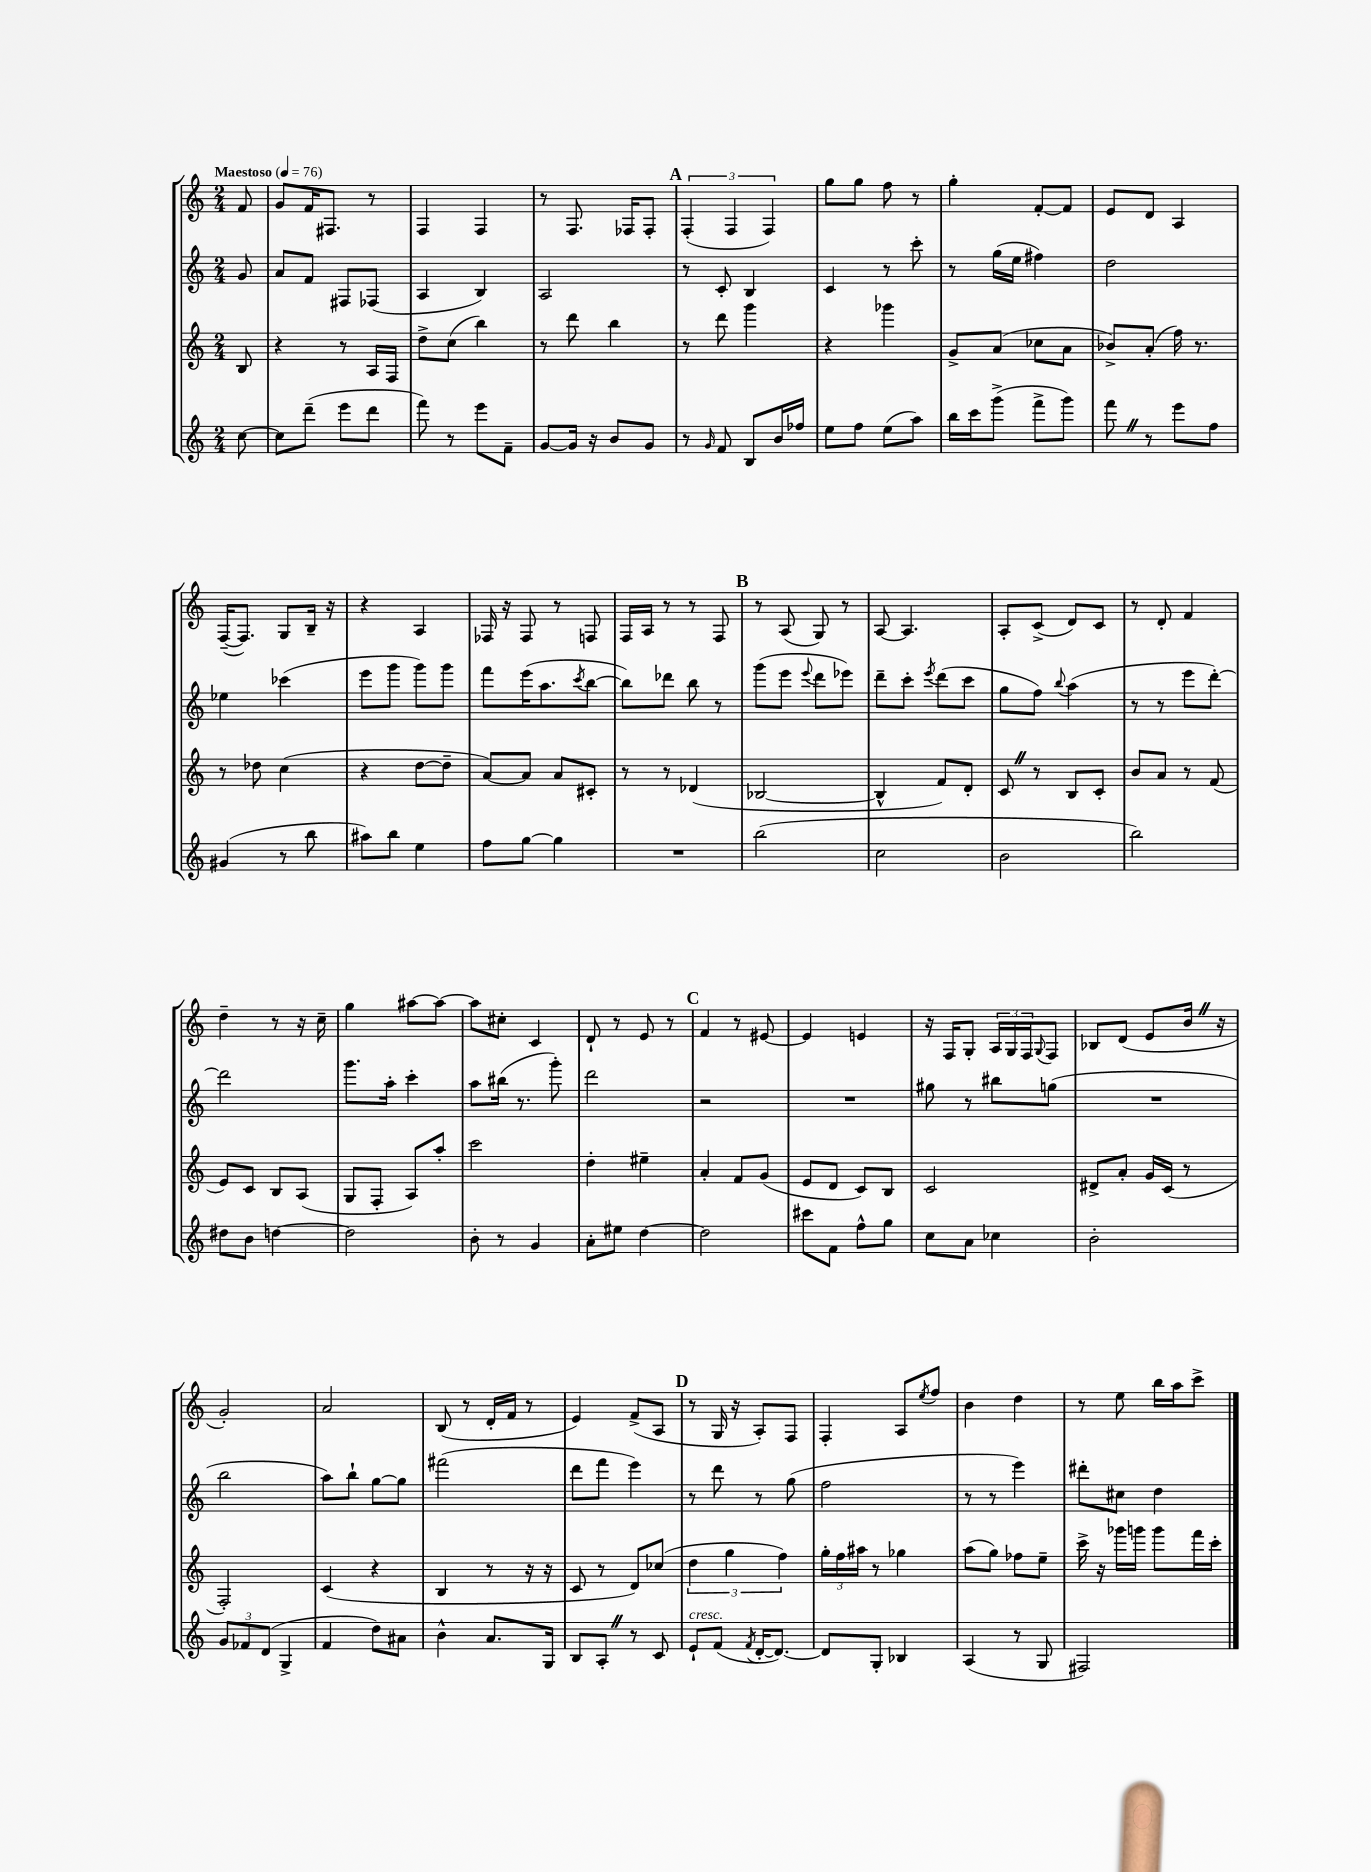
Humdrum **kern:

**kern	**kern	**kern	**kern
*staff4	*staff3	*staff2	*staff1
*clefG2	*clefG2	*clefG2	*clefG2
*k[]	*k[]	*k[]	*k[]
*M2/4	*M2/4	*M2/4	*M2/4
*MM76	*MM76	*MM76	*MM76
[8cc	8B	8g	8f
=	=	=	=
8cc]	4r	8a	8g
(8ddd~	.	8f	16f
.	.	.	8.F#
8eee	8r	8F#	.
8ddd	16A	(8F-	8r
.	16F	.	.
=	=	=	=
8fff)	8dd^	4A	4F
8r	(8cc	.	.
8eee	4bb)	4B)	4F
8f~	.	.	.
=	=	=	=
[8g	8r	2A	8r
16g]	8ddd	.	8.F
16r	.	.	.
8b	4bb	.	.
.	.	.	16F-
8g	.	.	8F-'
=	=	=	=
8r	8r	8r	(6F'
16qqg	.	.	.
8f	8ddd	8c'	.
.	.	.	6F
8B	4ggg	4B	.
.	.	.	6F)
16b	.	.	.
16ff-	.	.	.
=	=	=	=
8ee	4r	4c	8gg
8ff	.	.	8gg
(8ee	4ggg-	8r	8ff
8aa)	.	8ccc'	8r
=	=	=	=
16bb	8g^	8r	4gg'
16ccc	.	.	.
(8ggg^	(8a	(16gg	.
.	.	16ee	.
8fff^	8cc-	4ff#)	[8f'
8ggg)	8a	.	8f]
=	=	=	=
8fff	8b-^)	2dd	8e
8r	(8a'	.	8d
8eee	16ff)	.	4A
.	8.r	.	.
8ff	.	.	.
=	=	=	=
(4g#	8r	4ee-	([16F~
.	.	.	8.F])
.	8dd-	.	.
8r	(4cc	(4ccc-	8G
8bb	.	.	16B~
.	.	.	16r
=	=	=	=
8aa#)	4r	8eee	4r
8bb	.	8ggg	.
4ee	[8dd	8ggg)	4A
.	8dd~]	8ggg	.
=	=	=	=
8ff	[8a)	8fff	16F-
.	.	.	16r
[8gg	8a]	(16eee	8F-
.	.	8.aa	.
4gg]	8a	.	8r
.	.	8qccc	.
.	8c#'	[8bb	8F
=	=	=	=
2r	8r	8bb])	16F
.	.	.	16A
.	8r	8ddd-	8r
.	(4d-	8bb	8r
.	.	8r	8F
=	=	=	=
(2bb	[2B-	(8ggg	8r
.	.	8eee	(8A
.	.	8qqeee	.
.	.	8ddd	8G)
.	.	8eee-)	8r
=	=	=	=
2cc	4B-^^]	8ddd~	[8A
.	.	8ccc'	4.A]
.	.	8qeee	.
.	8f)	(8ddd	.
.	8d'	8ccc	.
=	=	=	=
2b	8c	8gg	8A'
.	8r	8ff)	(8c^
.	.	8qqbb	.
.	8B	(4aa	8d)
.	8c'	.	8c
=	=	=	=
2bb)	8b	8r	8r
.	8a	8r	8d'
.	8r	8eee	4f
.	(8f	[8ddd')	.
=	=	=	=
8dd#	8e)	2ddd]	4dd~
8b	8c	.	.
[4dd	8B	.	8r
.	(8A	.	16r
.	.	.	16cc~
=	=	=	=
2dd]	8G	8.ggg	4gg
.	8F'	.	.
.	.	16aa'	.
.	8A)	4ccc'	[8aa#
.	8aa'	.	8aa#_
=	=	=	=
8b'	2ccc	8aa	8aa#]
8r	.	(16bb#	8cc#'
.	.	8.r	.
4g	.	.	4c
.	.	8ggg')	.
=	=	=	=
8a'	4dd'	2ddd	8d`
8ee#	.	.	8r
[4dd	4ee#~	.	8e
.	.	.	8r
=	=	=	=
2dd]	4a'	2r	4f
.	8f	.	8r
.	(8g	.	[8e#
=	=	=	=
8ccc#	8e	2r	4e#]
8f	8d	.	.
8ff^^	8c)	.	4e
8gg	8B	.	.
=	=	=	=
8cc	2c	8gg#	16r
.	.	.	16F
8a	.	8r	8G'
4cc-	.	8bb#	24A
.	.	.	24G
.	.	.	24F
.	.	.	8qqG
.	.	(8gg	8F
=	=	=	=
2b'	8d#^	2r	8B-
.	8a'	.	(8d
.	16g	.	8e
.	(16c	.	.
.	8r	.	16b
.	.	.	16r
=	=	=	=
12g	2F')	2bb	2g')
12f-	.	.	.
(12d	.	.	.
4G^	.	.	.
=	=	=	=
4f	(4c	8aa)	2a
.	.	8bb`	.
8dd)	4r	[8gg	.
8a#	.	8gg]	.
=	=	=	=
4b^^	4B	(2fff#	(8B
.	.	.	8r
8.a	8r	.	16d'
.	.	.	16f
.	16r	.	8r
16G	16r	.	.
=	=	=	=
8B	8c	8ddd	4e)
8A'	8r	8fff	.
8r	8d)	4eee)	(8f^
8c	(8cc-	.	8A
=	=	=	=
8e`	6dd	8r	8r
(8f	.	8ddd	16G
.	6gg	.	.
.	.	.	16r
8qf	.	.	.
[16d'	.	8r	8A')
8.d_)	.	.	.
.	6ff)	.	.
.	.	(8gg	8F
=	=	=	=
8d]	24gg'	2ff	4F'
.	24ff	.	.
.	24aa#	.	.
8G'	8r	.	.
4B-	4gg-	.	8A
.	.	.	8qee
.	.	.	8ff
=	=	=	=
(4A	(8aa	8r	4b
.	8gg)	8r	.
8r	8ff-	4eee)	4dd
8G	8ee~	.	.
=	=	=	=
2F#)	16ccc^	8ddd#'	8r
.	16r	.	.
.	16ggg-	8cc#	8ee
.	16ggg	.	.
.	8ggg	4dd	16bb
.	.	.	16aa
.	16fff	.	8ccc^
.	16ccc'	.	.
==	==	==	==
*-	*-	*-	*-
